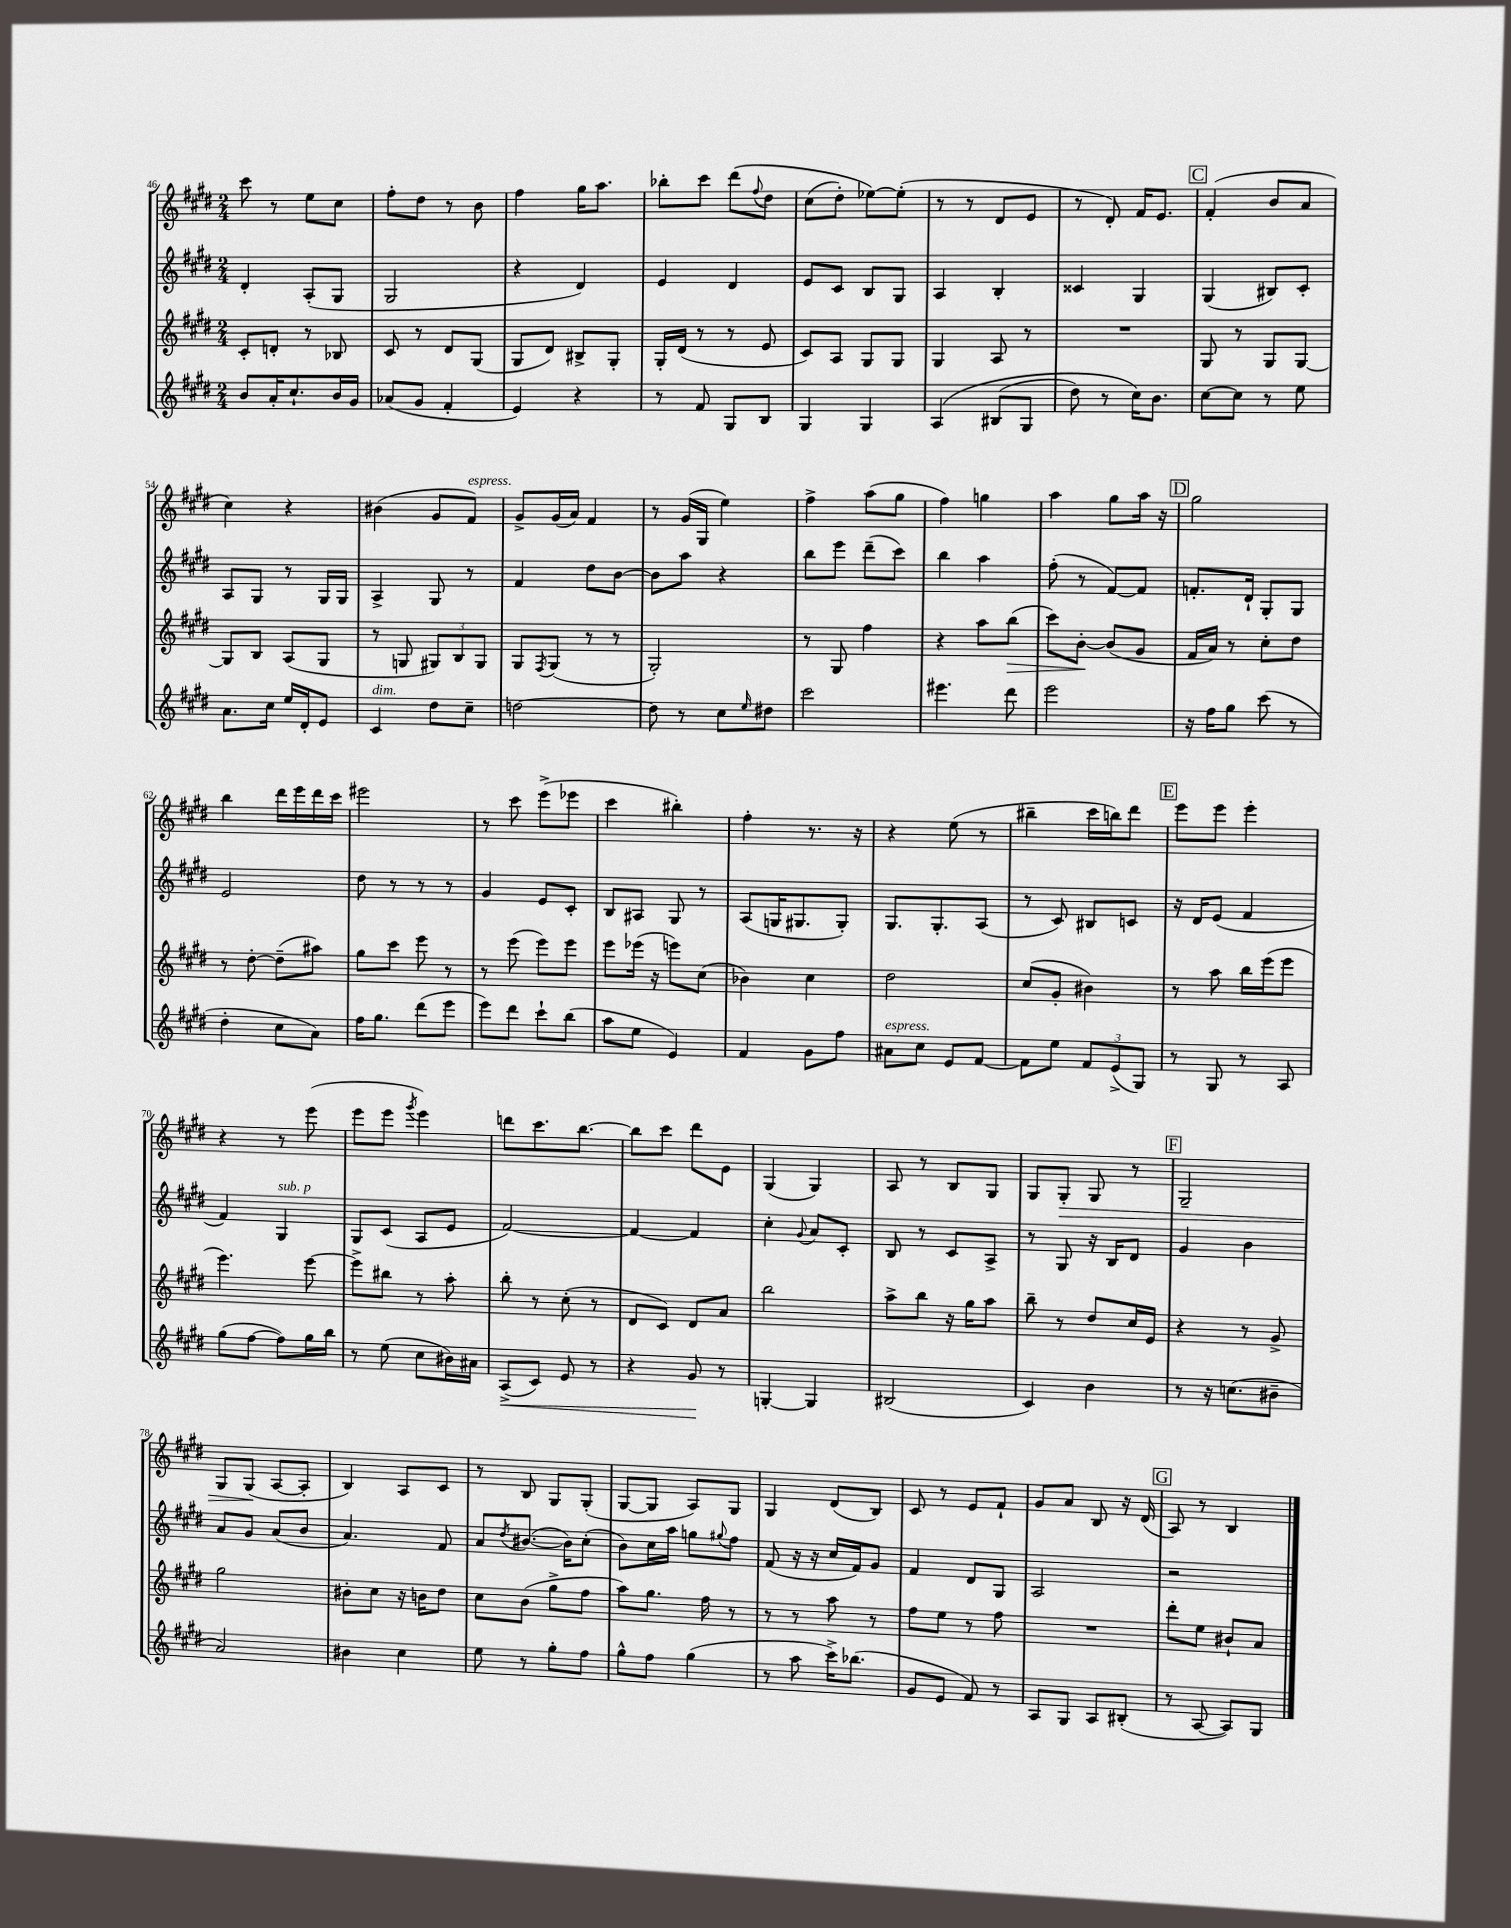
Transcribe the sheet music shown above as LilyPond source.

<<
\new StaffGroup <<
\new Staff = "s0" {
    \clef treble \key e \major \numericTimeSignature \time 2/4
    cis'''8 r8 e''8 cis''8 |
    fis''8-. dis''8 r8 b'8 |
    fis''4 gis''16 a''8. |
    bes''8-. cis'''8 dis'''8\( \appoggiatura { fis''8 } dis''8 |
    cis''8( dis''8-.) ees''8~\) ees''8-.( |
    r8 r8 dis'8 e'8 |
    r8 dis'8-.) fis'16 e'8. |
    \mark \markup { \box "C" } fis'4-.( b'8 a'8 |
    cis''4) r4 |
    bis'4( gis'8 fis'8^\markup { \italic "espress." }) |
    gis'8-> gis'16( a'16) fis'4 |
    r8 gis'16( gis16 e''4) |
    fis''4-> a''8( gis''8 |
    fis''4) g''4 |
    a''4 gis''8 a''16 r16 |
    \mark \markup { \box "D" } gis''2 |
    b''4 dis'''16 e'''16 dis'''16 cis'''16 |
    eis'''2 |
    r8 cis'''8 e'''8->( ees'''8 |
    cis'''4 bis''4-.) |
    fis''4-. r8. r16 |
    r4 e''8( r8 |
    bis''4-- cis'''16 b''16) dis'''8 |
    \mark \markup { \box "E" } e'''8 e'''8 e'''4-. |
    r4 r8 e'''8( |
    e'''8 e'''8 \acciaccatura { gis'''8 } e'''4) |
    d'''8 cis'''8. b''8.~ |
    b''8 cis'''8 dis'''8 e'8 |
    gis4( gis4) |
    a8 r8 b8 gis8 |
    gis8 gis8-.\> gis8 r8 |
    \mark \markup { \box "F" } gis2-- |
    gis8 gis8\!( a8~ a8-. |
    b4) a8 cis'8 |
    r8 b8 gis8 gis8-.( |
    gis8~ gis8 a8) gis8 |
    gis4 dis'8( b8) |
    cis'8 r8 e'8 fis'8-! |
    gis'8 a'8 b8 r16 dis'16( |
    \mark \markup { \box "G" } a8) r8 b4 \bar "|." |
}
\new Staff = "s1" {
    \clef treble \key e \major \numericTimeSignature \time 2/4
    dis'4-. a8-.( gis8 |
    gis2 |
    r4 dis'4) |
    e'4 dis'4 |
    e'8 cis'8 b8 gis8 |
    a4 b4-. |
    cisis'4 gis4 |
    \mark \markup { \box "C" } gis4( bis8) cis'8-. |
    a8 gis8 r8 gis16 gis16 |
    a4-> gis8 r8 |
    fis'4 dis''8 b'8~ |
    b'8 a''8 r4 |
    b''8 e'''8 dis'''8--( cis'''8) |
    b''4 a''4 |
    fis''8-.( r8 fis'8~) fis'8 |
    \mark \markup { \box "D" } f'8.-. dis'16-! gis8-. gis8 |
    e'2 |
    dis''8 r8 r8 r8 |
    gis'4 e'8 cis'8-. |
    b8 ais8 gis8 r8 |
    a8( g16 gis8. gis8-.) |
    gis8. gis8.-. a8( |
    r8 cis'8) bis8 c'8 |
    \mark \markup { \box "E" } r16 dis'16 e'8( fis'4 |
    fis'4) gis4^\markup { \italic "sub. p" } |
    gis8 cis'8( a8 e'8 |
    fis'2~) |
    fis'4~ fis'4 |
    cis''4-. \appoggiatura { gis'8 } a'8 cis'8-. |
    b8 r8 cis'8 a8-> |
    r8 gis8 r16 b16 dis'8 |
    \mark \markup { \box "F" } gis'4 b'4 |
    a'8 gis'8 a'8( b'8 |
    a'4.) fis'8 |
    a'8 \acciaccatura { dis''8 } bis'8.~( bis'16) cis''8-.( |
    b'8) cis''16 a''16 g''8 \appoggiatura { gis''8 } fis''8 |
    fis'8( r16 r16 cis''16 fis'16) gis'8 |
    fis'4 dis'8 gis8 |
    a2 |
    \mark \markup { \box "G" } r2 \bar "|." |
}
\new Staff = "s2" {
    \clef treble \key e \major \numericTimeSignature \time 2/4
    cis'8-. d'8-. r8 bes8 |
    cis'8 r8 dis'8 gis8( |
    gis8 dis'8) bis8-> gis8-. |
    gis16-. dis'16( r8 r8 e'8 |
    cis'8) a8 gis8 gis8 |
    gis4 a8 r8 |
    R2 |
    \mark \markup { \box "C" } gis8 r8 gis8 gis8~ |
    gis8 b8 a8( gis8 |
    r8 g8 \tuplet 3/2 { gis8) b8 gis8 } |
    gis8 \acciaccatura { fis8 } gis8( r8 r8 |
    gis2-.) |
    r8 gis8 fis''4 |
    r4 a''8 b''8\>( |
    cis'''8) b'8~-.\! b'8( gis'8 |
    \mark \markup { \box "D" } fis'16 a'16) r8 cis''8-. dis''8 |
    r8 dis''8~-. dis''8--( ais''8) |
    gis''8 cis'''8 e'''8 r8 |
    r8 e'''8( e'''8) e'''8 |
    e'''8 ees'''16( r16 e'''8) cis''8( |
    bes'4) cis''4 |
    dis''2 |
    cis''8( gis'8-. bis'4) |
    \mark \markup { \box "E" } r8 a''8 b''16 e'''16( e'''8 |
    e'''4.) e'''8~ |
    e'''8-> bis''8 r8 a''8-. |
    b''8-. r8 cis''8-.( r8 |
    dis'8 cis'8) dis'8 a'8 |
    b''2 |
    a''8-> b''8 r16 gis''16 a''8 |
    b''8-- r8 dis''8 cis''16 e'16 |
    \mark \markup { \box "F" } r4 r8 gis'8-> |
    gis''2 |
    bis'8-. cis''8 r16 b'16 dis''8 |
    cis''8 b'8( gis''8-> fis''8 |
    a''8) gis''8. fis''16 r8 |
    r8 r8 a''8 r8 |
    fis''8 e''8 r8 fis''8 |
    R2 |
    \mark \markup { \box "G" } dis'''8-. e''8 bis'8-! a'8 \bar "|." |
}
\new Staff = "s3" {
    \clef treble \key e \major \numericTimeSignature \time 2/4
    b'8 a'16-. cis''8.-! b'16 gis'16 |
    aes'8( gis'8 fis'4-. |
    e'4) r4 |
    r8 fis'8 gis8 b8 |
    gis4 gis4 |
    a4\( bis8( gis8 |
    dis''8) r8 cis''16\) b'8. |
    \mark \markup { \box "C" } cis''8~ cis''8 r8 e''8 |
    a'8. cis''16 e''16 dis'16-. e'8 |
    cis'4^\markup { \italic "dim." } dis''8 cis''8-- |
    d''2~ |
    d''8 r8 cis''8 \grace { e''16 } dis''8 |
    cis'''2 |
    eis'''4. dis'''8 |
    e'''2 |
    \mark \markup { \box "D" } r16 fis''16 gis''8 cis'''8( r8 |
    dis''4-. cis''8 a'8) |
    fis''16 gis''8. dis'''8( e'''8 |
    e'''8) dis'''8 cis'''8-! b''8( |
    a''8 e''8 e'4) |
    fis'4 gis'8 fis''8 |
    ais'8^\markup { \italic "espress." } cis''8 e'8 fis'8~ |
    fis'8 e''8 \tuplet 3/2 { fis'8 e'8->( gis8) } |
    \mark \markup { \box "E" } r8 gis8 r8 a8 |
    gis''8( fis''8~ fis''8) gis''16 b''16 |
    r8 e''8( cis''8 bis'16) ais'16 |
    a8->\<( cis'8) e'8 r8 |
    r4 gis'8\! r8 |
    g4~-. g4 |
    bis2( |
    cis'4) b'4 |
    \mark \markup { \box "F" } r8 r16 c''8.( bis'8-- |
    a'2) |
    bis'4 cis''4 |
    e''8 r8 gis''8-. fis''8 |
    gis''8-^ fis''8 gis''4( |
    r8 a''8 cis'''16->) bes''8.( |
    gis'8 e'8 fis'8) r8 |
    a8 gis8 a8 bis8-.( |
    \mark \markup { \box "G" } r8 a8~ a8) gis8 \bar "|." |
}
>>
>>
\layout { \context { \Score currentBarNumber = #46 } }
